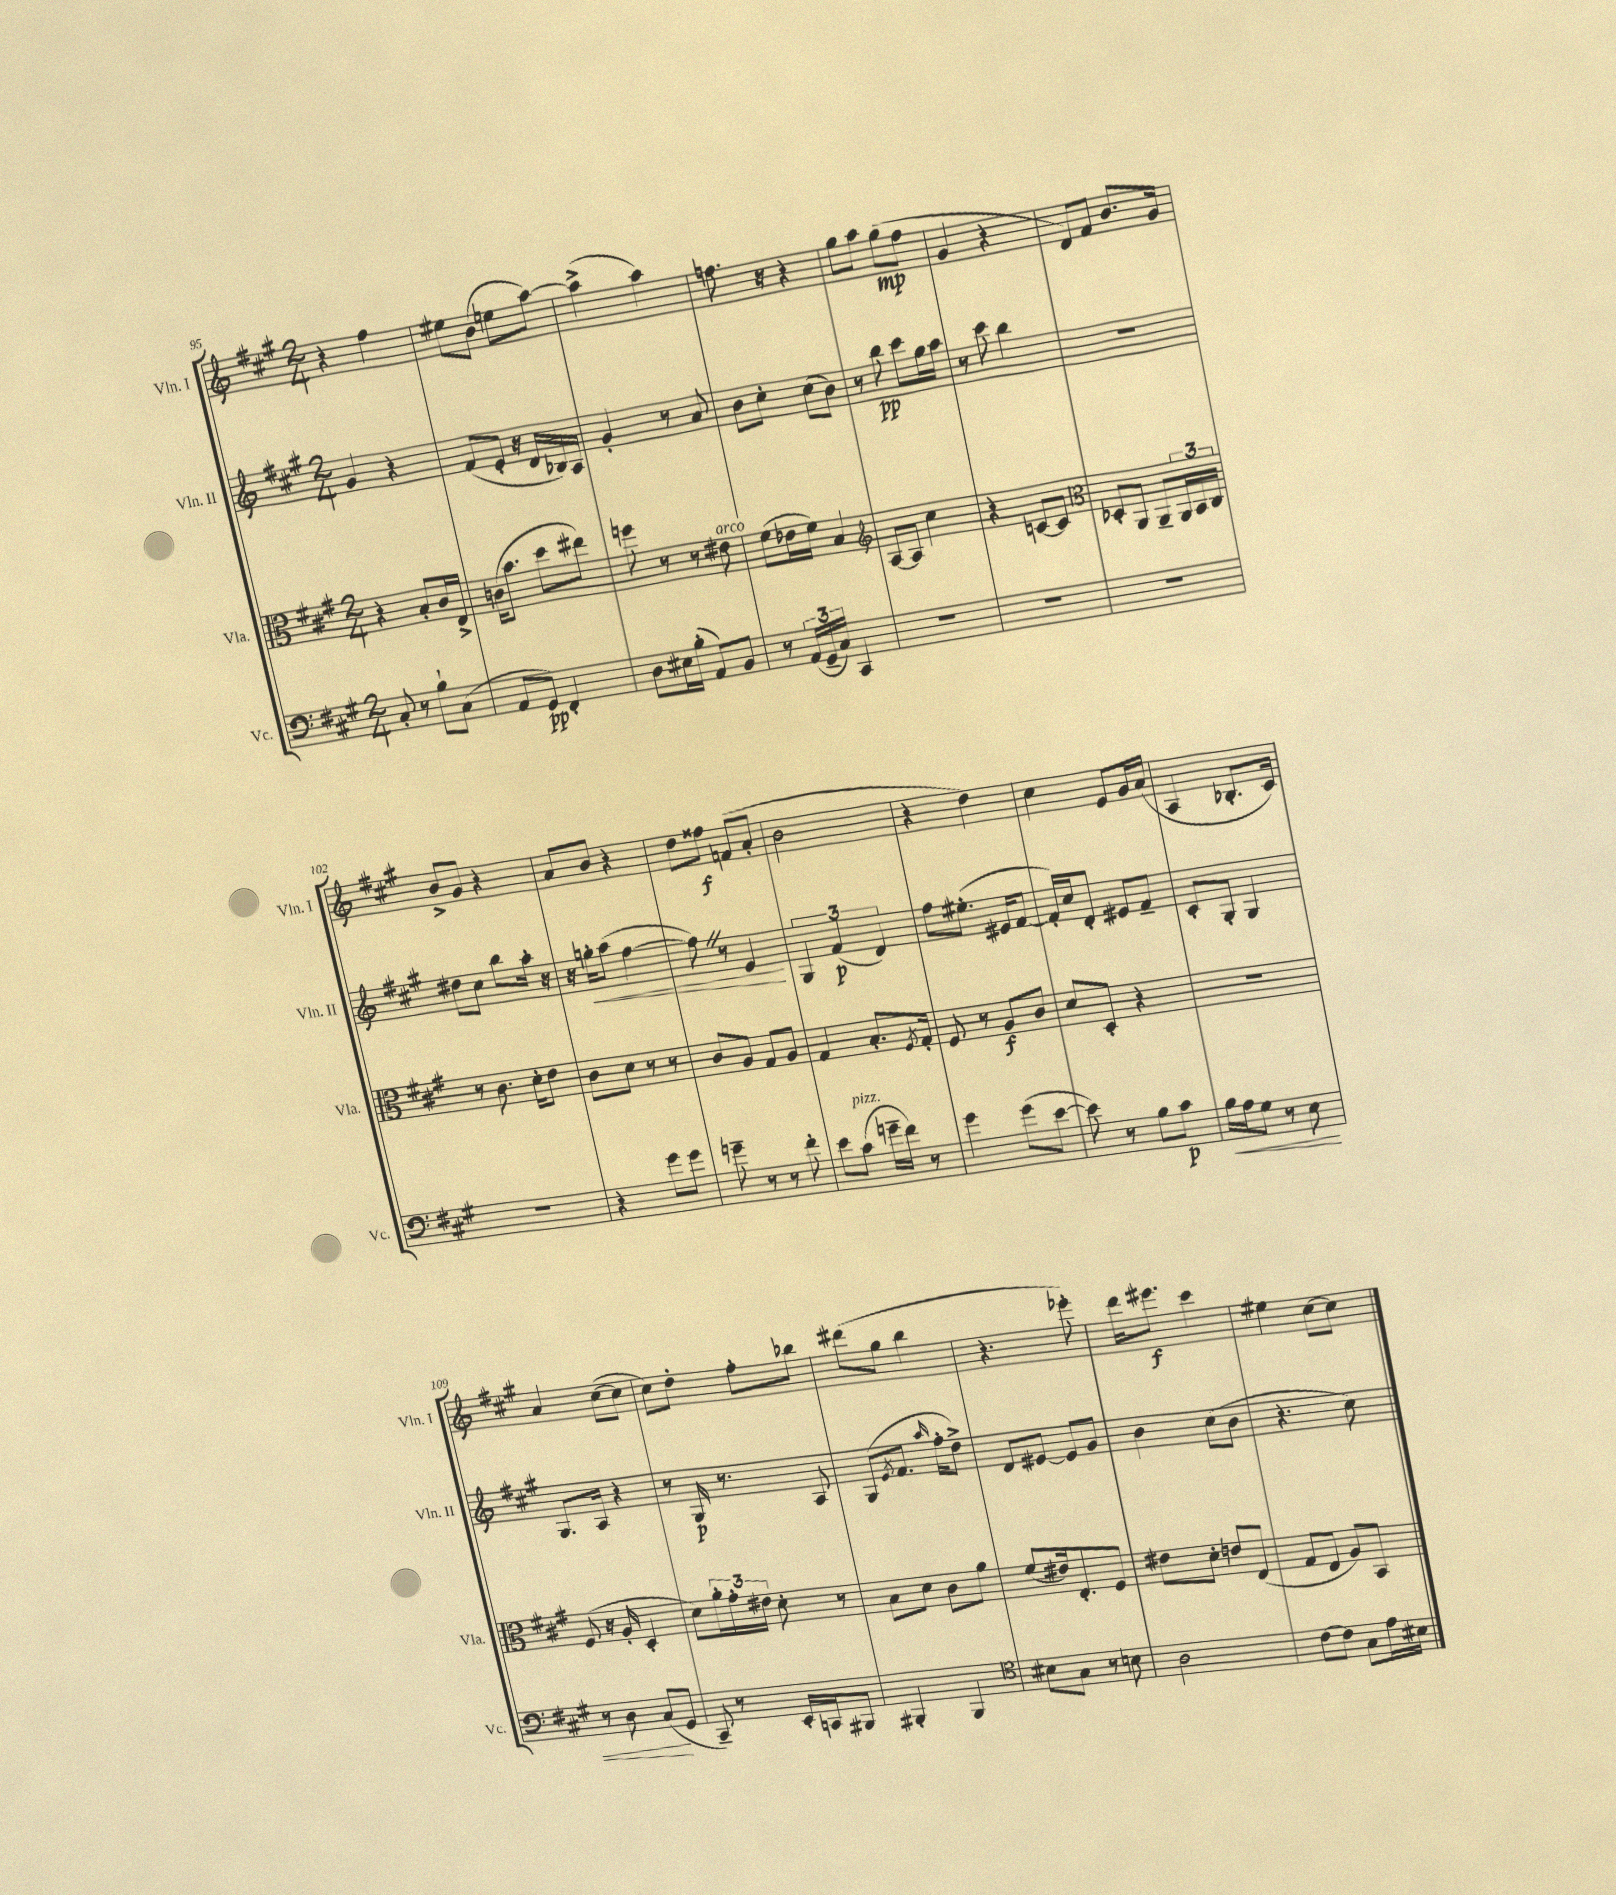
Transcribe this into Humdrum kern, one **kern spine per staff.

**kern	**dynam	**kern	**dynam	**kern	**dynam	**kern	**dynam
*part4	*part4	*part3	*part3	*part2	*part2	*part1	*part1
*staff4	*staff4	*staff3	*staff3	*staff2	*staff2	*staff1	*staff1
*I"Vc.	*	*I"Vla.	*	*I"Vln. II	*	*I"Vln. I	*
*I'Vc.	*	*I'Vla.	*	*I'Vln. II	*	*I'Vln. I	*
*clefF4	*	*clefC3	*	*clefG2	*	*clefG2	*
*k[f#c#g#]	*	*k[f#c#g#]	*	*k[f#c#g#]	*	*k[f#c#g#]	*
*M2/4	*	*M2/4	*	*M2/4	*	*M2/4	*
=95	=95	=95	=95	=95	=95	=95	=95
8C#'/	.	4r	.	4g#/	.	4r	.
8r	.	.	.	.	.	.	.
8B`\L	.	8B'/L	.	4r	.	4ff#\	.
(8C#\J	.	16c#/L	.	.	.	.	.
.	.	16E^/JJ	.	.	.	.	.
=96	=96	=96	=96	=96	=96	=96	=96
8AA/L	.	(16cn\KL	.	(8f#/L	.	8ee#X\L	.
.	.	8.b\J	.	.	.	.	.
8GG#/J)	pp	.	.	8e'/J	.	(8b\J	.
4FF#'/	.	8dd\L	.	16r	.	8een\L	.
.	.	.	.	16d/LL	.	.	.
.	.	8ee#X\J)	.	16B-X/)	.	[8aa\J)	.
.	.	.	.	16A/JJ	.	.	.
=97	=97	=97	=97	=97	=97	=97	=97
8D\L	.	8ffn\	.	4g#'/	.	(4aa^\]	.
16E#X\L	.	8r	.	.	.	.	.
(16B'\JJ	.	.	.	.	.	.	.
8AA/L)	.	8r	.	8r	.	4aa\)	.
!	!	!LO:TX:a:i:t=arco	!	!	!	!	!
8BB/J	.	8e#X\	.	8a/	.	.	.
=98	=98	=98	=98	=98	=98	=98	=98
8r	.	(8f#\L	.	8b\L	.	8.ffn\	.
(24AA/LL	.	16e-X\L	.	8cc#'\J	.	.	.
24GG#~/	.	.	.	.	.	.	.
.	.	16f#\JJ)	.	.	.	16r	.
24C#/JJ)	.	.	.	.	.	.	.
4CC#/	.	4B/	.	(8cc#\L	.	4r	.
.	.	.	.	8b\J)	.	.	.
=99	=99	=99	=99	=99	=99	=99	=99
*	*	*clefG2	*	*	*	*	*
2r	.	[8A/L	.	8r	.	8gg#\L	.
.	.	8A/J]	.	8bb\	pp	8aa\J	.
.	.	4cc#\	.	8ccc#\L	.	(8gg#\L	mp
.	.	.	.	16gg#\L	.	8ff#\J	.
.	.	.	.	16aa\JJ	.	.	.
=100	=100	=100	=100	=100	=100	=100	=100
2r	.	4r	.	8r	.	4g#/	.
.	.	.	.	8ccc#\	.	.	.
.	.	[8cn/L	.	4bb\	.	4r	.
.	.	8c/J]	.	.	.	.	.
=101	=101	=101	=101	=101	=101	=101	=101
*	*	*clefC3	*	*	*	*	*
2r	.	8D-X'/L	.	2r	.	8d/L)	.
.	.	8AA/J	.	.	.	8f#/J	.
.	.	8AA~/L	.	.	.	8.b/L	.
.	.	24AA/L	.	.	.	.	.
.	.	24BB/	.	.	.	.	.
.	.	.	.	.	.	16g#/Jk	.
.	.	24C#/JJ	.	.	.	.	.
!!LO:LB:g=z
=102	=102	=102	=102	=102	=102	=102	=102
2r	.	8r	.	8dd#X\L	.	8b^/L	.
.	.	8.c#\	.	8cc#\J	.	8g#/J	.
.	.	.	.	8bb\L	.	4r	.
.	.	16d'\KL	.	.	.	.	.
.	.	8e\J	.	16aa'\Jk	.	.	.
.	.	.	.	16r	.	.	.
=103	=103	=103	=103	=103	=103	=103	=103
4r	.	8c#\L	.	16r	.	8a/L	.
!	!	!	!	!	!LO:HP:b	!	!
.	.	.	.	16ggn'\KL	<	.	.
.	.	8d\J	.	(8aa\J	.	8b/J	.
8g#\L	.	8r	.	[4ff#\	.	4r	.
8g#\J	.	8r	.	.	.	.	.
=104	=104	=104	=104	=104	=104	=104	=104
8gn~\	.	8c#/L	.	8ff#Z\])	.	8dd\L	.
8r	.	8A/J	.	8r	.	8ff##X\J	f
8r	.	8G#/L	.	4e/	.	(8fn/L	.
8f#'\	.	8A/J	.	.	.	8a'/J	.
.	.	.	.	.	[	.	.
=105	=105	=105	=105	=105	=105	=105	=105
8e\L	.	4G#/	.	6G#/	.	2b\	.
!LO:TX:a:i:t=pizz.	!	!	!	!	!	!	!
(8c#\J	.	.	.	.	.	.	.
.	.	.	.	(6f#/	p	.	.
16gn~\LL	.	8.B'/L	.	.	.	.	.
16f#\JJ)	.	.	.	.	.	.	.
.	.	.	.	6d/)	.	.	.
8r	.	.	.	.	.	.	.
.	.	8qF#/	.	.	.	.	.
.	.	16G#'/Jk	.	.	.	.	.
=106	=106	=106	=106	=106	=106	=106	=106
4g#\	.	8F#/	.	8ff#\L	.	4r	.
.	.	8r	.	(8.ee#X'\J	.	.	.
(8g#\L	.	8A/L	f	.	.	4dd\)	.
.	.	.	.	16e#X/KL	.	.	.
[8e\J	.	8c#/J	.	[8f#/J	.	.	.
=107	=107	=107	=107	=107	=107	=107	=107
8e\])	.	8d/L	.	16f#'/LL])	.	4cc#\	.
.	.	.	.	16cc#/J	.	.	.
8r	.	8D'/J	.	8d'/J	.	.	.
8B\L	.	4r	.	8e#X/L	.	8e/L	.
8c#\J	p	.	.	8f#~/J	.	16g#/L	.
.	.	.	.	.	.	(16a/JJ	.
=108	=108	=108	=108	=108	=108	=108	=108
!	!LO:HP:b	!	!	!	!	!	!
16B\LL	<	2r	.	8c#'/L	.	4A/	.
16A\J	.	.	.	.	.	.	.
8G#\J	.	.	.	8G#'/J	.	.	.
8r	.	.	.	4G#/	.	8.B-X'/L	.
8E\	.	.	.	.	.	.	.
.	.	.	.	.	.	16c#/Jk)	.
!!LO:LB:g=z
=109	=109	=109	=109	=109	=109	=109	=109
8r	.	(8F#/	.	8.G#/L	.	4a/	.
8D\	.	16r	.	.	.	.	.
.	.	16A'/	.	16A/Jk	.	.	.
(8C#/L	.	4D'/	.	4r	.	([8cc#\L	.
8GG#/J	[	.	.	.	.	8cc#\J]	.
=110	=110	=110	=110	=110	=110	=110	=110
8CC#~/)	.	8d\L)	.	8r	.	8cc#\L)	.
8r	.	24a'\L	.	16G#/	p	8dd'\J	.
.	.	24g#'\	.	.	.	.	.
.	.	.	.	8.r	.	.	.
.	.	24e#X\JJ	.	.	.	.	.
16EE'/LL	.	8d'\	.	.	.	8ff#'\L	.
16CCn/J	.	.	.	.	.	.	.
8BBB#X/J	.	8r	.	8A/	.	8bb-X\J	.
=111	=111	=111	=111	=111	=111	=111	=111
4BBB#X'/	.	8B\L	.	(8G#/L	.	(8ddd#X\L	.
.	.	.	.	8qe/	.	.	.
.	.	8d\J	.	8.f#/J	.	8gg#\J	.
4BBB#/	.	8c#\L	.	.	.	4bb\	.
.	.	.	.	16qqaa/	.	.	.
.	.	.	.	16ff#'\KL	.	.	.
.	.	8a\J	.	8dd^\J)	.	.	.
=112	=112	=112	=112	=112	=112	=112	=112
*clefC4	*	*	*	*	*	*	*
8B#X\L	.	(8f#/L	.	8d/L	.	4.r	.
8G#\J	.	16e#X/k)	.	[8e#X/J	.	.	.
.	.	8.E'/	.	.	.	.	.
8r	.	.	.	8e#/L]	.	.	.
8Bn\	.	8F#/J	.	8g#/J	.	8eee-X'\)	.
=113	=113	=113	=113	=113	=113	=113	=113
2A\	.	8e#X\L	.	4b\	.	16ddd\KL	.
.	.	.	.	.	.	8.eee#X\J	f
.	.	8d'\J	.	.	.	.	.
.	.	8en/L	.	(8cc#\L	.	4ccc#\	.
.	.	(8E/J	.	8b\J	.	.	.
=114	=114	=114	=114	=114	=114	=114	=114
[8c#\L	.	8G#/L	.	4.r	.	4ee#X\	.
8c#\J]	.	8E/J	.	.	.	.	.
8G#\L	.	8A/L)	.	.	.	[8cc#\L	.
16e\L	.	8BB/J	.	8cc#\)	.	8cc#\J]	.
16B#X\JJ	.	.	.	.	.	.	.
==	==	==	==	==	==	==	==
*-	*-	*-	*-	*-	*-	*-	*-
